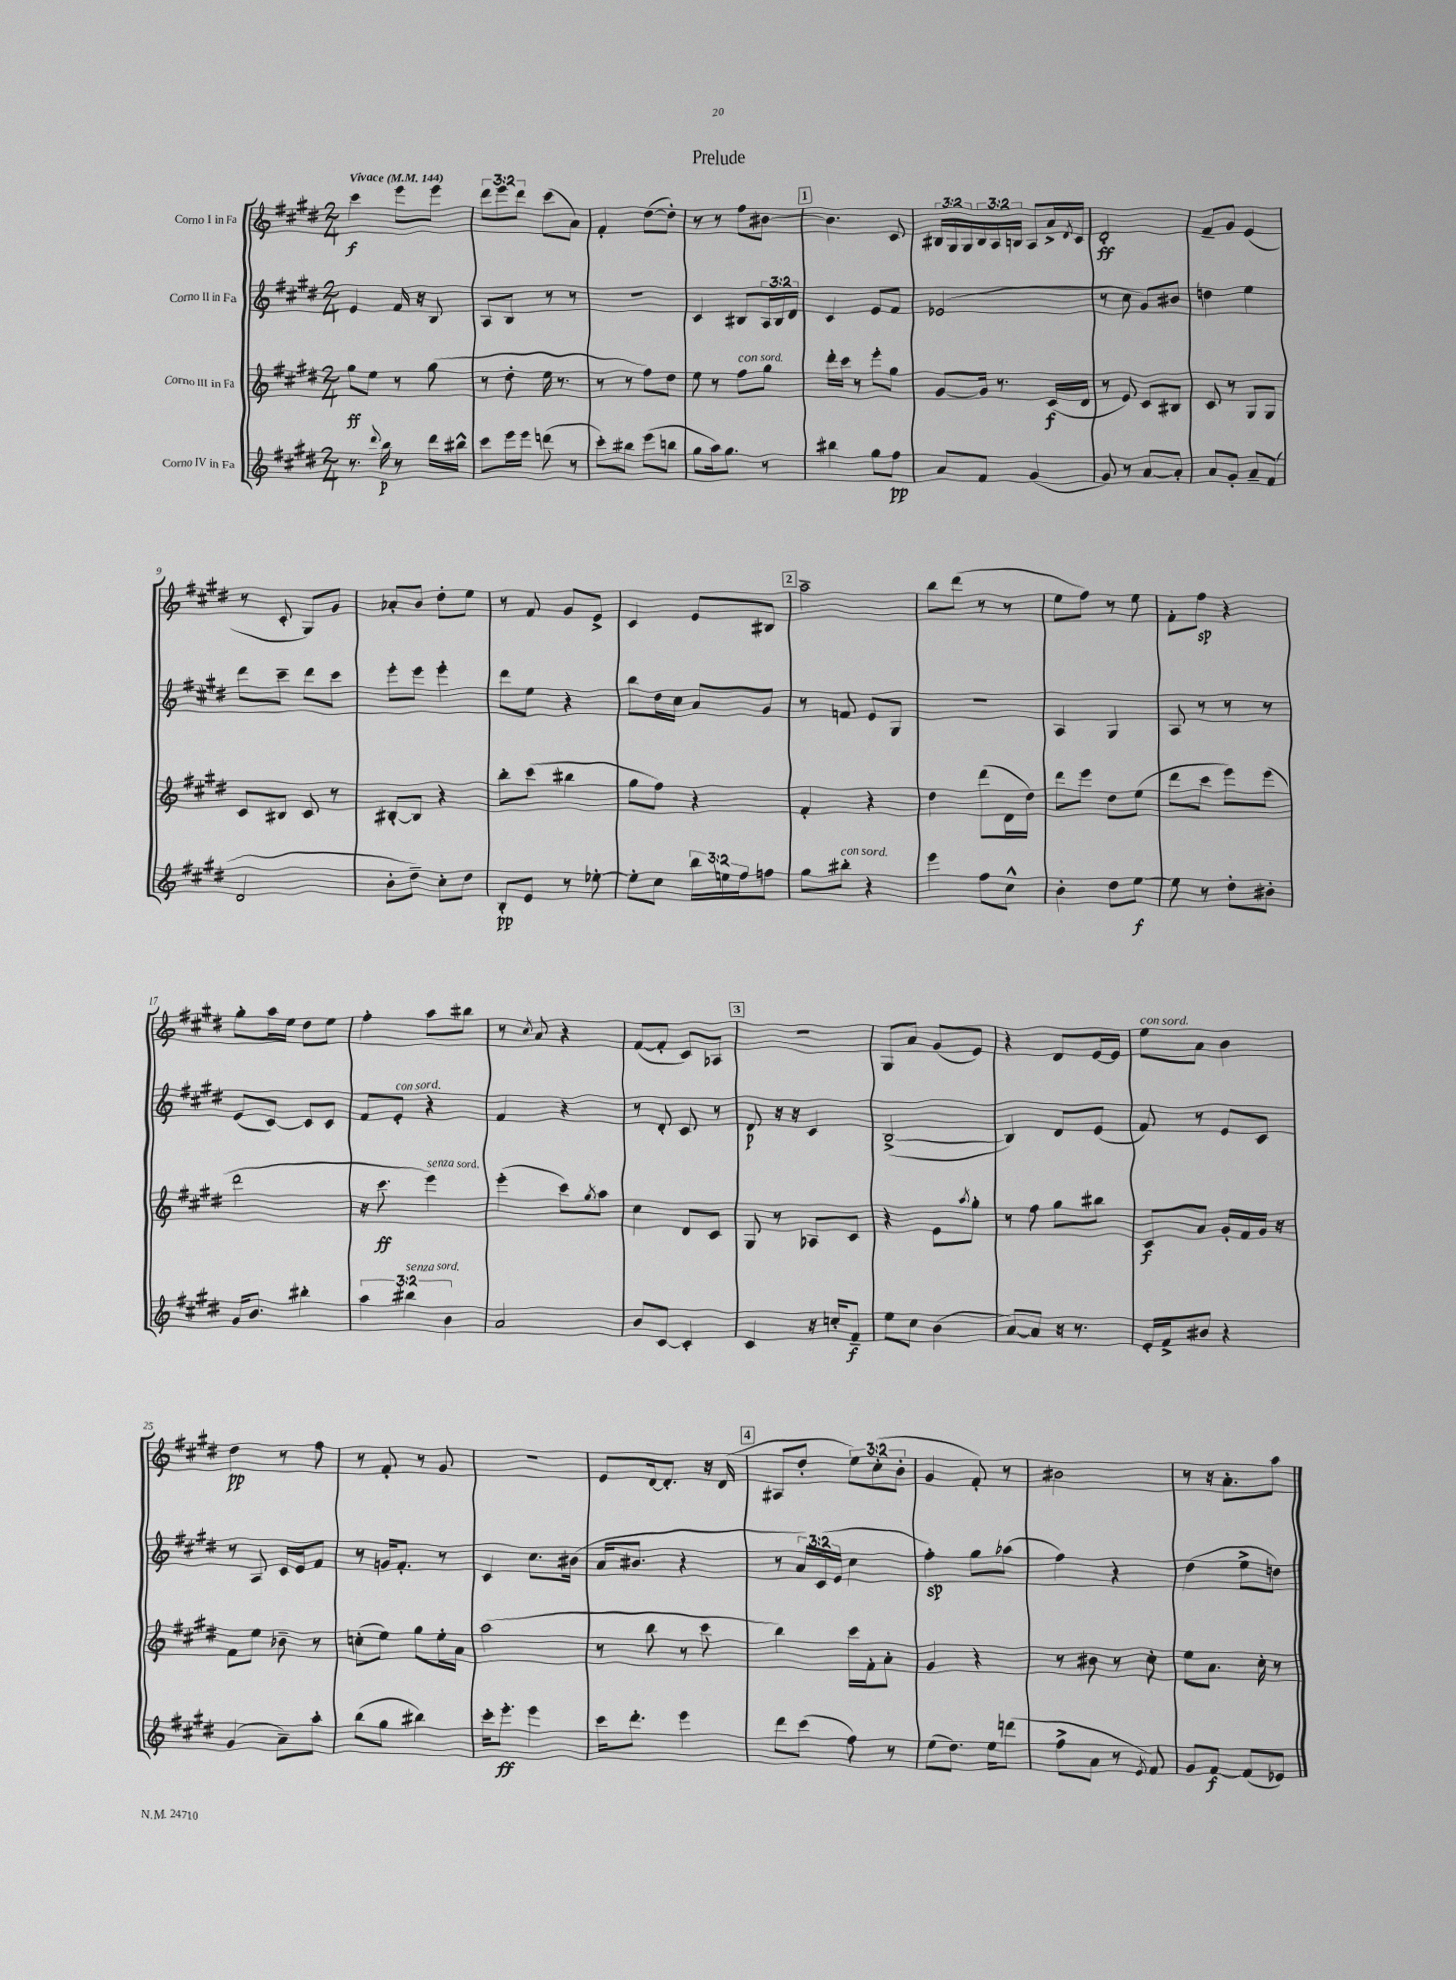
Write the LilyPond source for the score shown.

\header { title = "Prelude" }
<<
\new StaffGroup <<
\new Staff = "s0" \with { instrumentName = "Corno I in Fa" } {
    \clef treble \key e \major \numericTimeSignature \time 2/4 \override Staff.TupletNumber.text = #tuplet-number::calc-fraction-text \tempo "Vivace" 4 = 144
    cis'''4\f e'''8 e'''8 |
    \tuplet 3/2 { dis'''8 e'''8 dis'''8 } cis'''8( a'8) |
    fis'4-. dis''8~( dis''8-.) |
    r8 r8 fis''8 bis'8~ |
    \mark \markup { \box "1" } bis'4. cis'8 |
    \tuplet 3/2 { bis16 gis16 gis16 } \tuplet 3/2 { bis16 a16 b16 } a8 a'16-> \acciaccatura { dis'8 } cis'16 |
    dis'2-.\ff |
    fis'8-- gis'8 e'4( |
    r8 cis'8-. gis8) gis'8 |
    aes'8-. b'8 dis''8-. e''8 |
    r8 fis'8 gis'8 e'8-> |
    cis'4 e'8 bis8 |
    \mark \markup { \box "2" } a''2-- |
    b''8 dis'''8( r8 r8 |
    e''8 fis''8) r8 e''8 |
    fis'8-. fis''8\sp r4 |
    gis''8-. a''16 e''16 dis''8 e''8 |
    fis''4-. a''8 bis''8 |
    r8 \acciaccatura { cis''8 } a'8 r4 |
    fis'8~( fis'8-. cis'8) aes8 |
    \mark \markup { \box "3" } R2 |
    gis8 a'8 gis'8( e'8) |
    r4 dis'8 e'16~ e'16 |
    e''8^\markup { \italic "con sord." } a'8 b'4 |
    dis''4\pp r8 fis''8 |
    r8 fis'8-. r8 gis'8 |
    R2 |
    e'8 dis'16~ dis'8.-. r16 dis'16( |
    \mark \markup { \box "4" } ais8 dis''8-. \tuplet 3/2 { e''8) cis''8-.( b'8-. } |
    gis'4 fis'8-.) r8 |
    bis'2 |
    r8 r16 a'8.-. a''8 \bar "|." |
}
\new Staff = "s1" \with { instrumentName = "Corno II in Fa" } {
    \clef treble \key e \major \numericTimeSignature \time 2/4 \override Staff.TupletNumber.text = #tuplet-number::calc-fraction-text
    e'4 fis'16 r16 b8 |
    a8 b8 r8 r8 |
    r2 |
    cis'4 bis8 \tuplet 3/2 { a16 bis16 dis'16 } |
    \mark \markup { \box "1" } cis'4 e'8 fis'8 |
    ees'2( |
    r8 cis''8 gis'8) bis'8 |
    d''4 e''4 |
    dis'''8 cis'''8-- dis'''8 cis'''8 |
    e'''8-. e'''8 e'''4-. |
    dis'''8 e''8 r4 |
    b''8 dis''16 cis''16 a'8 gis'8 |
    \mark \markup { \box "2" } r8 f'8 e'8 gis8 |
    R2 |
    a4 gis4 |
    a8 r8 r8 r8 |
    e'8( cis'8~) cis'8 cis'8 |
    fis'8 e'8-.^\markup { \italic "con sord." } r4 |
    fis'4 r4 |
    r8 dis'8-. cis'8 r8 |
    \mark \markup { \box "3" } dis'8\p r16 r16 cis'4 |
    b2~->( |
    b4) dis'8 e'8( |
    fis'8) r8 e'8 cis'8 |
    r8 a8 cis'16 e'16 fis'8 |
    r8 g'16 fis'8.-. r8 |
    cis'4 cis''8. bis'16( |
    a'16 bis'8. r4 |
    \mark \markup { \box "4" } r8 \tuplet 3/2 { a'16) cis'16( e'16 } cis''4 |
    fis''4-.\sp) gis''8 aes''8( |
    fis''4) r4 |
    dis''4( e''8-> d''8) \bar "|." |
}
\new Staff = "s2" \with { instrumentName = "Corno III in Fa" } {
    \clef treble \key e \major \numericTimeSignature \time 2/4
    gis''8\ff e''8 r8 gis''8( |
    r8 dis''8-. e''16 r8. |
    r8 r8 fis''8) dis''8 |
    e''8 r8 fis''8^\markup { \italic "con sord." } gis''8 |
    \mark \markup { \box "1" } dis'''16-. cis'''16 r8 e'''8-. gis''8 |
    gis'8~ gis'16 r8. cis'16\f( dis'16 |
    r8 e'8) cis'8 bis8 |
    cis'8 r8 gis8 gis8 |
    cis'8 bis8 cis'8 r8 |
    bis8~-. bis8 r4 |
    b''8-. cis'''8( bis''4 |
    gis''8 fis''8) r4 |
    \mark \markup { \box "2" } fis'4-. r4 |
    dis''4 dis'''8( dis'16 dis''16) |
    dis'''8 e'''8 dis''8 e''8( |
    dis'''8 cis'''8 e'''8) e'''8( |
    dis'''2 |
    r16 cis'''8.\ff e'''4^\markup { \italic "senza sord." }) |
    e'''4-.( cis'''8) \acciaccatura { gis''8 } a''8 |
    cis''4 dis'8 cis'8 |
    \mark \markup { \box "3" } gis8 r8 aes8 cis'8 |
    r4 e'8 \acciaccatura { a''8 } gis''8-. |
    r8 fis''8 gis''8 bis''8 |
    cis'8\f a'8 gis'16-. fis'16 gis'16 r16 |
    fis'8 e''8 bes'8-- r8 |
    c''8-.( e''8) gis''8 e''16-. a'16 |
    a''2( |
    r8 b''8 r8 cis'''8 |
    \mark \markup { \box "4" } b''4) cis'''16 fis'16-. a'8-. |
    gis'4 r4 |
    r8 bis'8 r8 cis''8-. |
    e''8 a'8. cis''16-. r8 \bar "|." |
}
\new Staff = "s3" \with { instrumentName = "Corno IV in Fa" } {
    \clef treble \key e \major \numericTimeSignature \time 2/4 \override Staff.TupletNumber.text = #tuplet-number::calc-fraction-text
    r8. \appoggiatura { dis'''8 } b''16\p r8 dis'''16 bis''16-^ |
    cis'''8 e'''16 e'''16 d'''8( r8 |
    cis'''8-.) bis''8 e'''8( b''8 |
    gis''8 a''16) gis''8. r8 |
    \mark \markup { \box "1" } bis''4 gis''8 fis''8\pp |
    a'8 fis'8 gis'4( |
    gis'8) r8 a'8~ a'8-. |
    a'8 gis'8-. a'8-- fis'8( |
    dis'2 |
    b'8-. dis''8--) cis''8-. dis''8 |
    b8-.\pp e'8 r8 ees''8~-. |
    ees''8-. cis''8 \tuplet 3/2 { b''16 e''16 fis''16 } f''8 |
    \mark \markup { \box "2" } gis''8 bis''8-.^\markup { \italic "con sord." } r4 |
    e'''4 fis''8 cis''8-^ |
    b'4-. dis''8 e''8~\f |
    e''8 r8 dis''8-. bis'8-. |
    gis'16 b'8. bis''4-. |
    \tuplet 3/2 { a''4 bis''4^\markup { \italic "senza sord." } b'4 } |
    a'2 |
    b'8 cis'8~ cis'4-. |
    \mark \markup { \box "3" } cis'4 r16 c''16-. fis'8--\f |
    e''8 cis''8 b'4( |
    a'8~) a'8 r16 r8. |
    e'16-. fis'16-> bis'8 r4 |
    gis'4( a'8--) a''8-. |
    b''8( gis''8 bis''4) |
    cis'''16-. e'''8.-.\ff e'''4 |
    cis'''16 dis'''8.-. e'''4 |
    \mark \markup { \box "4" } dis'''8 cis'''8( fis''8) r8 |
    e''8( dis''8.) e''16 d'''8( |
    fis''8-> a'8 r8 \acciaccatura { e'8 } fis'8) |
    gis'8 fis'8~\f fis'8( ees'8) \bar "|." |
}
>>
>>
